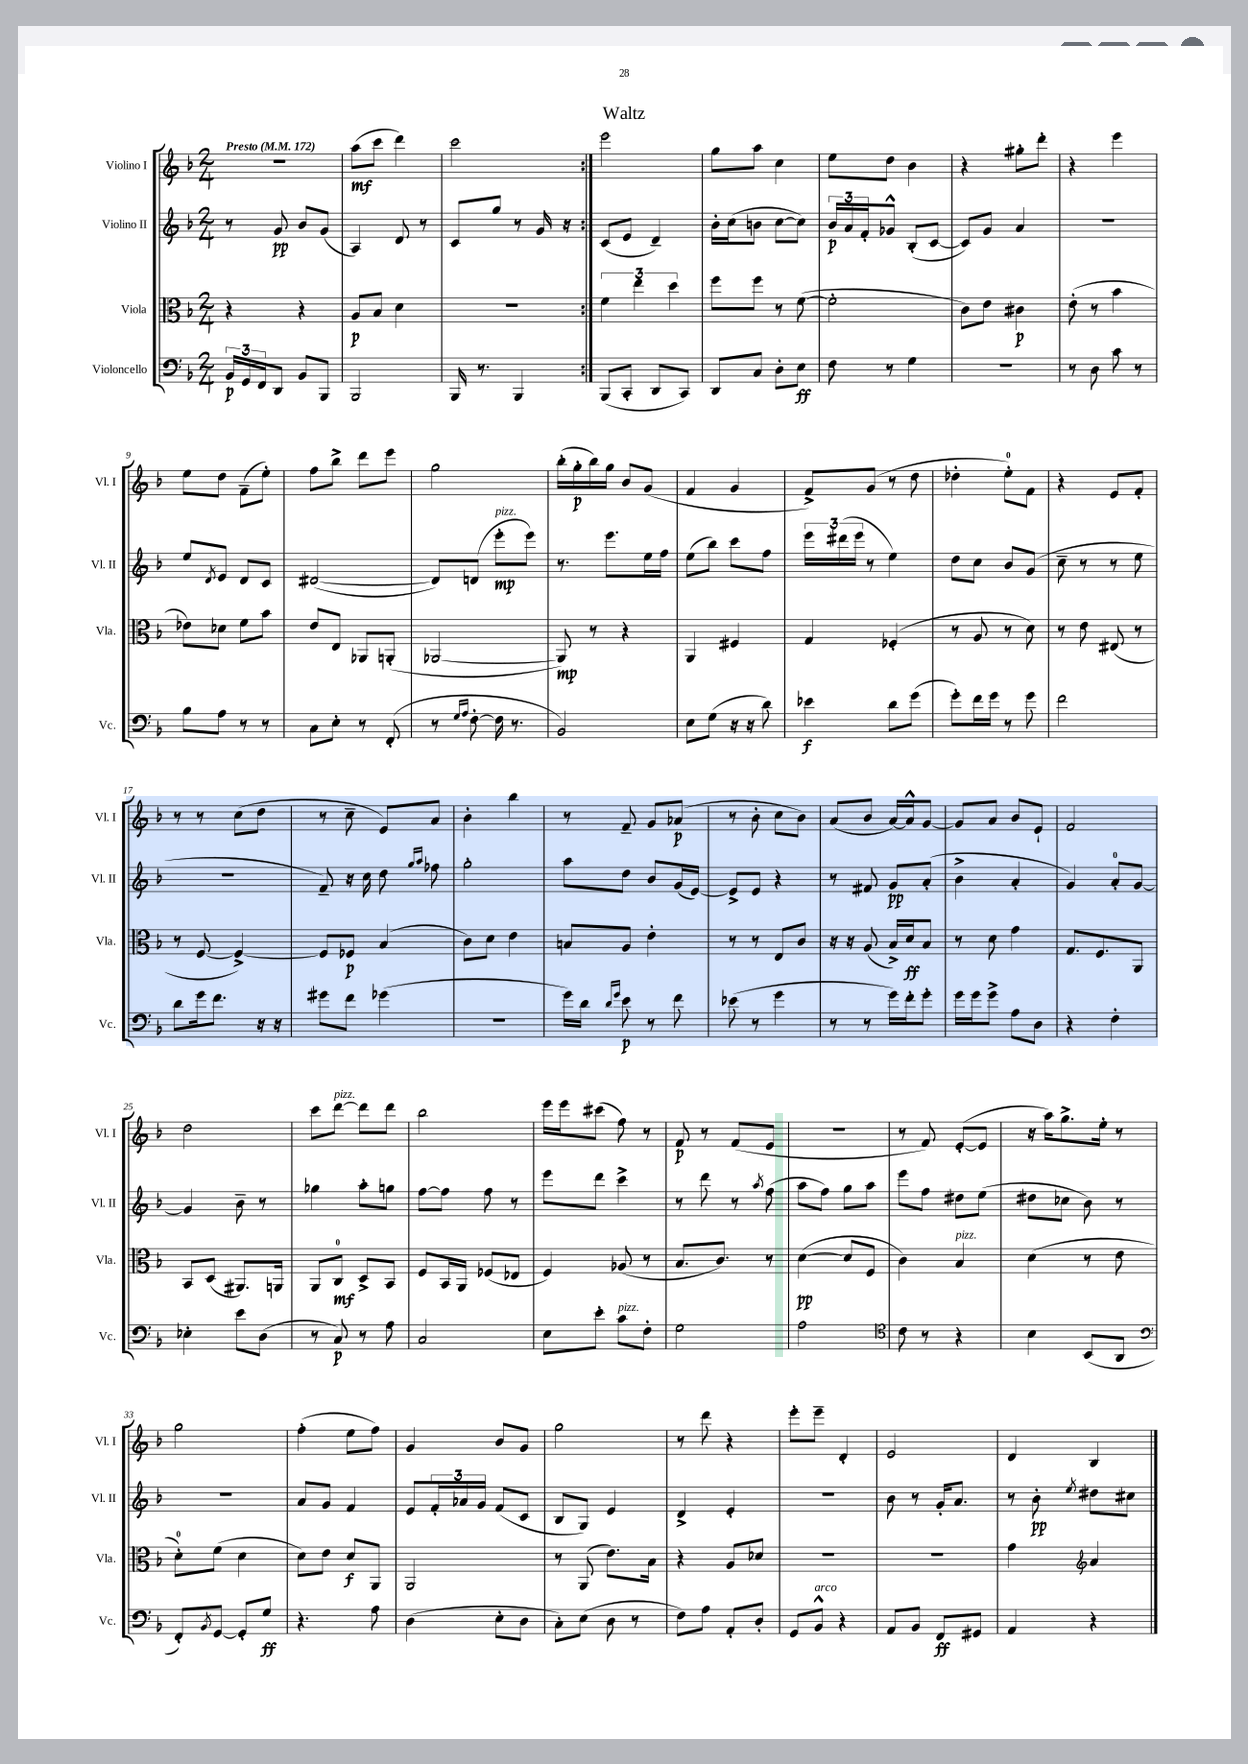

**kern	**dynam	**kern	**dynam	**kern	**dynam	**kern	**dynam
*part4	*part4	*part3	*part3	*part2	*part2	*part1	*part1
*staff4	*staff4	*staff3	*staff3	*staff2	*staff2	*staff1	*staff1
*I"Violoncello	*	*I"Viola	*	*I"Violino II	*	*I"Violino I	*
*I'Vc.	*	*I'Vla.	*	*I'Vl. II	*	*I'Vl. I	*
*clefF4	*	*clefC3	*	*clefG2	*	*clefG2	*
*k[b-]	*	*k[b-]	*	*k[b-]	*	*k[b-]	*
*M2/4	*	*M2/4	*	*M2/4	*	*M2/4	*
*MM172	*	*MM172	*	*MM172	*	*MM172	*
=1	=1	=1	=1	=1	=1	=1	=1
!	!	!	!	!	!	!LO:TX:a:B:t=Presto	!
24BB-/LL	p	4r	.	8r	.	2r	.
24GG/	.	.	.	.	.	.	.
24FF/J	.	.	.	.	.	.	.
8DD/J	.	.	.	8g/	pp	.	.
8BB-/L	.	4r	.	8b-/L	.	.	.
8BBB-/J	.	.	.	(8g/J	.	.	.
=2	=2	=2	=2	=2	=2	=2	=2
2BBB-/	.	8A/L	p	4A/)	.	(8aa\L	mf
.	.	8B-/J	.	.	.	8ccc\J	.
.	.	4d\	.	8d/	.	4ddd\)	.
.	.	.	.	8r	.	.	.
=3	=3	=3	=3	=3	=3	=3	=3
16BBB-/	.	2r	.	8c/L	.	2ccc\	.
8.r	.	.	.	.	.	.	.
.	.	.	.	8gg/J	.	.	.
4BBB-/	.	.	.	8r	.	.	.
.	.	.	.	16g/	.	.	.
.	.	.	.	16r	.	.	.
=4:|!	=4:|!	=4:|!	=4:|!	=4:|!	=4:|!	=4:|!	=4:|!
(8BBB-/L	.	6f\	.	(8c/L	.	2eee\	.
8CC'/J	.	.	.	8e/J	.	.	.
.	.	6ee\	.	.	.	.	.
8DD/L	.	.	.	4d~/)	.	.	.
.	.	6dd\	.	.	.	.	.
8CC/J)	.	.	.	.	.	.	.
=5	=5	=5	=5	=5	=5	=5	=5
8DD/L	.	8ff\L	.	16b-'\LL	.	8gg\L	.
.	.	.	.	(16cc\J	.	.	.
8C/J	.	8ff\J	.	8bn\J	.	8aa\J	.
8D'\L	.	8r	.	[8cc\L	.	4cc\	.
8E\J	ff	([8f\	.	8cc\J])	.	.	.
=6	=6	=6	=6	=6	=6	=6	=6
8F\	.	2f'\]	.	24b-/LL	p	8ee\L	.
.	.	.	.	24a/	.	.	.
.	.	.	.	24f'/J	.	.	.
8r	.	.	.	8g-X^^/J	.	8dd\J	.
4G\	.	.	.	(8B-'/L	.	4b-\	.
.	.	.	.	[8c/J	.	.	.
=7	=7	=7	=7	=7	=7	=7	=7
2r	.	8c\L)	.	8c/L])	.	4r	.
.	.	8e\J	.	8g/J	.	.	.
.	.	4c#X\	p	4a/	.	8gg#X'\L	.
.	.	.	.	.	.	8ddd'\J	.
=8	=8	=8	=8	=8	=8	=8	=8
8r	.	(8e'\	.	2r	.	4r	.
8D\	.	8r	.	.	.	.	.
8c\	.	4b-\	.	.	.	4eee\	.
8r	.	.	.	.	.	.	.
!!LO:LB:g=z
=9	=9	=9	=9	=9	=9	=9	=9
8B-\L	.	8e-X\L)	.	8ee/L	.	8ee\L	.
.	.	.	.	8qd/	.	.	.
8A\J	.	8d-X\J	.	8e/J	.	8dd\J	.
8r	.	8f\L	.	8d/L	.	(8f~\L	.
8r	.	8b-\J	.	8c/J	.	8ee'\J)	.
=10	=10	=10	=10	=10	=10	=10	=10
8C\L	.	8e/L	.	([2d#X/	.	8ff\L	.
8E'\J	.	8E/J	.	.	.	8bb-^\J	.
8r	.	8AA-X/L	.	.	.	8ddd\L	.
(8FF'/	.	(8AAn'/J	.	.	.	8eee\J	.
=11	=11	=11	=11	=11	=11	=11	=11
8r	.	[2AA-X/	.	8d#/L])	.	2gg\	.
16qqG/LL	.	.	.	.	.	.	.
16qqA/JJ	.	.	.	.	.	.	.
[8F'\	.	.	.	(8dn/J	.	.	.
!	!	!	!	!LO:TX:a:i:t=pizz.	!	!	!
16F\]	.	.	.	8eee'\L	mp	.	.
8.r	.	.	.	.	.	.	.
.	.	.	.	8eee\J)	.	.	.
=12	=12	=12	=12	=12	=12	=12	=12
2BB-/)	.	8AA-/])	mp	8.r	.	(16bb-'\LL	.
.	.	.	.	.	.	16gg'\	p
.	.	8r	.	.	.	16bb-\)	.
.	.	.	.	8.eee\L	.	16gg\JJ	.
.	.	4r	.	.	.	8b-/L	.
.	.	.	.	16ee\L	.	(8g/J	.
.	.	.	.	16ff\JJ	.	.	.
=13	=13	=13	=13	=13	=13	=13	=13
8E\L	.	4AA/	.	(8ee\L	.	4f/	.
(8G\J	.	.	.	8bb-\J)	.	.	.
16r	.	4F#X/	.	8ccc\L	.	4g/	.
16r	.	.	.	.	.	.	.
8d\)	.	.	.	8ff\J	.	.	.
=14	=14	=14	=14	=14	=14	=14	=14
4e-X\	f	4G/	.	24eee\LL	.	8f^/L)	.
.	.	.	.	(24ddd#X\	.	.	.
.	.	.	.	24eee\JJ	.	.	.
.	.	.	.	8r	.	(8g/J	.
8d\L	.	(4F-X'/	.	4ee\)	.	8r	.
(8g\J	.	.	.	.	.	8dd\	.
=15	=15	=15	=15	=15	=15	=15	=15
8g'\L)	.	8r	.	8dd\L	.	4dd-X'\	.
16f\L	.	8A/	.	8cc\J	.	.	.
16g\JJ	.	.	.	.	.	.	.
8r	.	8r	.	8b-/L	.	8ee'\L)	.
8g\	.	8d\)	.	(8g/J	.	8f\J	.
=16	=16	=16	=16	=16	=16	=16	=16
2f\	.	8r	.	8cc~\	.	4r	.
.	.	8e\	.	8r	.	.	.
.	.	(8E#X/	.	8r	.	8e/L	.
.	.	8r	.	8ee\	.	8f'/J	.
!!LO:LB:g=z
=17	=17	=17	=17	=17	=17	=17	=17
8d\L	.	8r	.	2r	.	8r	.
16g\k	.	[8F/	.	.	.	8r	.
8.f\J	.	.	.	.	.	.	.
.	.	4F^/_)	.	.	.	(8cc\L	.
16r	.	.	.	.	.	8dd\J	.
16r	.	.	.	.	.	.	.
=18	=18	=18	=18	=18	=18	=18	=18
8g#X\L	.	8F/L]	.	8f~/)	.	8r	.
8f\J	.	8F-X/J	p	16r	.	8cc~\	.
.	.	.	.	16cc\	.	.	.
(4g-X\	.	(4B-/	.	8dd\	.	8e/L)	.
.	.	.	.	16qqgg/LL	.	.	.
.	.	.	.	16qqaa/JJ	.	.	.
.	.	.	.	8ff-X\	.	8a/J	.
=19	=19	=19	=19	=19	=19	=19	=19
2r	.	8c\L)	.	2gg'\	.	4b-'\	.
.	.	8d\J	.	.	.	.	.
.	.	4e\	.	.	.	4bb-\	.
=20	=20	=20	=20	=20	=20	=20	=20
16g\LL)	.	8Bn/L	.	8aa\L	.	8r	.
16d\JJ	.	.	.	.	.	.	.
16qqd/LL	.	.	.	.	.	.	.
16qqg/JJ	.	.	.	.	.	.	.
8e\	p	8A/J	.	8dd\J	.	8f~/	.
8r	.	4e'\	.	8b-/L	.	8g/L	.
8f\	.	.	.	(16g/L	.	(8a-X/J	p
.	.	.	.	[16e/JJ)	.	.	.
=21	=21	=21	=21	=21	=21	=21	=21
(8e-X\	.	8r	.	8e^/L]	.	8r	.
8r	.	8r	.	8e/J	.	8b-'\	.
4g\	.	8E/L	.	4r	.	8cc\L	.
.	.	8c/J	.	.	.	8b-\J)	.
=22	=22	=22	=22	=22	=22	=22	=22
8r	.	16r	.	8r	.	(8a/L	.
.	.	16r	.	.	.	.	.
8r	.	(8A/	.	8f#X/	.	8b-/J	.
16g\LL)	.	16B-^/LL)	.	8g/L	pp	[16a/LL)	.
16f'\J	.	16d/J	ff	.	.	16a^^/J]	.
8g'\J	.	8B-/J	.	(8a'/J	.	[8g/J	.
=23	=23	=23	=23	=23	=23	=23	=23
16g\LL	.	8r	.	4b-^\	.	8g/L]	.
16g\J	.	.	.	.	.	.	.
8g^\J	.	8d\	.	.	.	8a/J	.
8A\L	.	4g\	.	4a'/	.	8b-/L	.
8D\J	.	.	.	.	.	8e`/J	.
=24	=24	=24	=24	=24	=24	=24	=24
4r	.	8.G/L	.	4g/)	.	2f/	.
.	.	8.F/	.	.	.	.	.
4F'\	.	.	.	8a'/L	.	.	.
.	.	8AA/J	.	[8g/J	.	.	.
!!LO:LB:g=z
=25	=25	=25	=25	=25	=25	=25	=25
4E-X'\	.	8BB-/L	.	4g/]	.	2dd\	.
.	.	(8D/J	.	.	.	.	.
8e\L	.	8.AA#X/L)	.	8b-~\	.	.	.
(8D\J	.	.	.	8r	.	.	.
.	.	16AAn/Jk	.	.	.	.	.
=26	=26	=26	=26	=26	=26	=26	=26
8r	.	8AA/L	.	4gg-X\	.	8ccc\L	.
!	!	!	!	!	!	!LO:TX:a:i:t=pizz.	!
8C/)	p	8C/J	mf	.	.	[8ddd\J	.
8r	.	8D^/L	.	8aa'\L	.	8ddd\L]	.
8A\	.	8BB-/J	.	8ggn\J	.	8ddd\J	.
=27	=27	=27	=27	=27	=27	=27	=27
2C/	.	8F/L	.	[8ff\L	.	2bb-\	.
.	.	16BB-/L	.	8ff\J]	.	.	.
.	.	16AA/JJ	.	.	.	.	.
.	.	(8F-X/L	.	8ff\	.	.	.
.	.	8E-X/J	.	8r	.	.	.
=28	=28	=28	=28	=28	=28	=28	=28
8E\L	.	4F/)	.	8eee\L	.	16eee\LL	.
.	.	.	.	.	.	16eee\J	.
8e'\J	.	.	.	8ddd\J	.	(8ccc#X\J	.
!LO:TX:a:i:t=pizz.	!	!	!	!	!	!	!
8c\L	.	(8A-X/	.	4ccc^\	.	8ff\)	.
8F'\J	.	8r	.	.	.	8r	.
=29	=29	=29	=29	=29	=29	=29	=29
2G\	.	8.B-/L	.	8r	.	8f/	p
.	.	.	.	8ddd\	.	8r	.
.	.	8.c/J)	.	.	.	.	.
.	.	.	.	8r	.	(8f/L	.
.	.	.	.	8qaa/	.	.	.
.	.	8r	.	(8ff\	.	8e/J	.
=30	=30	=30	=30	=30	=30	=30	=30
2A\	.	([4d\	pp	8aa\L	.	2r	.
.	.	.	.	8ff\J)	.	.	.
.	.	8d/L]	.	8gg\L	.	.	.
.	.	8F/J	.	8aa\J	.	.	.
=31	=31	=31	=31	=31	=31	=31	=31
*clefC4	*	*	*	*	*	*	*
8c\	.	4c\)	.	8eee\L	.	8r	.
8r	.	.	.	8ff\J	.	8f/)	.
!	!	!LO:TX:a:i:t=pizz.	!	!	!	!	!
4r	.	4B-/	.	8dd#X\L	.	([8e'/L	.
.	.	.	.	(8ee\J	.	8e/J]	.
=32	=32	=32	=32	=32	=32	=32	=32
4B-\	.	(4d\	.	8dd#X\L	.	16r	.
.	.	.	.	.	.	16aa\KL)	.
.	.	.	.	8cc-X\J	.	8.gg^\	.
(8BB-/L	.	8r	.	8b-\)	.	.	.
.	.	.	.	.	.	16ee'\Jk	.
8AA/J	.	8e\	.	8r	.	8r	.
!!LO:LB:g=z
=33	=33	=33	=33	=33	=33	=33	=33
*clefF4	*	*	*	*	*	*	*
8FF'/L)	.	8d'\L)	.	2r	.	2gg\	.
8qBB-/	.	.	.	.	.	.	.
[8GG/J	.	(8f\J	.	.	.	.	.
8GG'/L]	.	4d\	.	.	.	.	.
8G/J	ff	.	.	.	.	.	.
=34	=34	=34	=34	=34	=34	=34	=34
4.r	.	8d\L)	.	8a/L	.	(4ff'\	.
.	.	8e\J	.	8g/J	.	.	.
.	.	8d/L	f	4f/	.	8ee\L	.
8A\	.	8AA/J	.	.	.	8ff\J)	.
=35	=35	=35	=35	=35	=35	=35	=35
(4D\	.	2AA/	.	8e/L	.	4g/	.
.	.	.	.	24f'/L	.	.	.
.	.	.	.	24a-X/	.	.	.
.	.	.	.	24g/JJ	.	.	.
8E'\L	.	.	.	(8f/L	.	8b-/L	.
8D\J	.	.	.	8c/J	.	8g/J	.
=36	=36	=36	=36	=36	=36	=36	=36
8C'\L)	.	8r	.	8B-/L	.	2gg\	.
(8E\J	.	(8AA/	.	8G/J)	.	.	.
8D\	.	8.e\L)	.	4e/	.	.	.
8r	.	.	.	.	.	.	.
.	.	16B-\Jk	.	.	.	.	.
=37	=37	=37	=37	=37	=37	=37	=37
8F\L)	.	4r	.	4d^/	.	8r	.
8A\J	.	.	.	.	.	8ddd\	.
8AA'/L	.	8A/L	.	4e'/	.	4r	.
8D'/J	.	8d-X/J	.	.	.	.	.
=38	=38	=38	=38	=38	=38	=38	=38
8GG/L	.	2r	.	2r	.	8eee'\L	.
!LO:TX:a:i:t=arco	!	!	!	!	!	!	!
8BB-^^/J	.	.	.	.	.	8eee~\J	.
4r	.	.	.	.	.	4d'/	.
=39	=39	=39	=39	=39	=39	=39	=39
8AA/L	.	2r	.	8b-\	.	2e/	.
8BB-/J	.	.	.	8r	.	.	.
8FF/L	ff	.	.	16g'/KL	.	.	.
.	.	.	.	8.a/J	.	.	.
8GG#X/J	.	.	.	.	.	.	.
=40	=40	=40	=40	=40	=40	=40	=40
4AA/	.	4g\	.	8r	.	4d/	.
.	.	.	.	8b-'\	pp	.	.
*	*	*clefG2	*	*	*	*	*
.	.	.	.	8qee/	.	.	.
4r	.	4a/	.	8dd#X\L	.	4B-/	.
.	.	.	.	8cc#X\J	.	.	.
==	==	==	==	==	==	==	==
*-	*-	*-	*-	*-	*-	*-	*-
